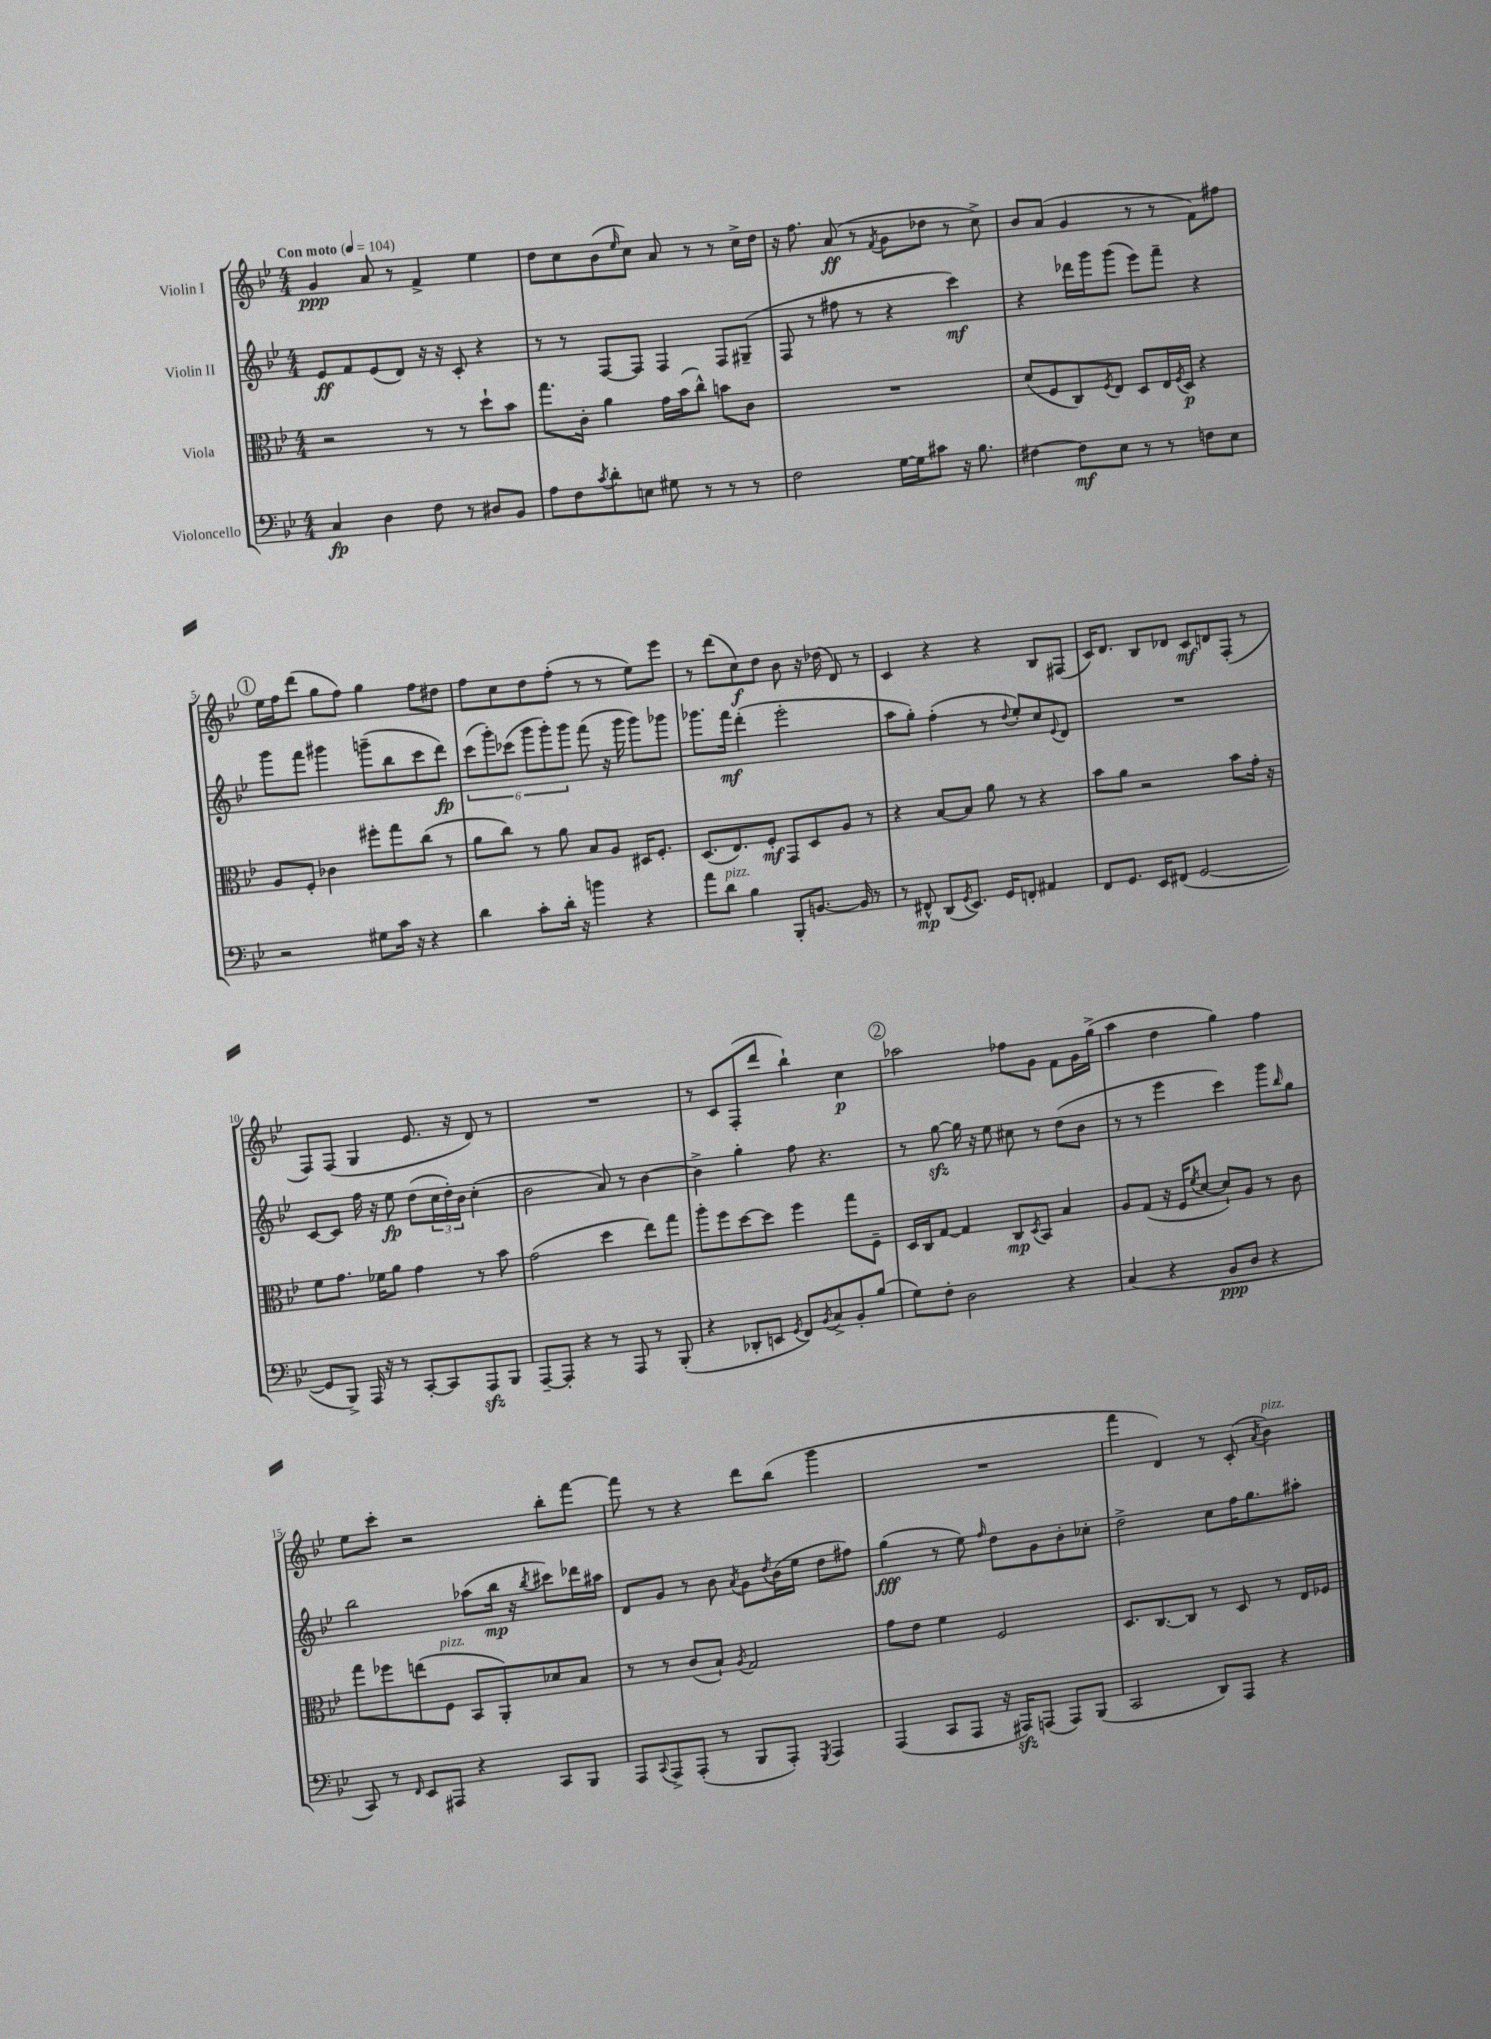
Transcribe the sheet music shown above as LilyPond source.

<<
\new StaffGroup <<
\new Staff = "s0" \with { instrumentName = "Violin I" } {
    \clef treble \key bes \major \numericTimeSignature \time 4/4 \tempo "Con moto" 4 = 104
    g'4\ppp a'8 r8 f'4-> ees''4 |
    d''8 c''8 bes'8( \grace { ees''16 } c''8) a'8 r8 r8 c''16-> d''16 |
    r16 f''8. a'8\ff( r8 \acciaccatura { f'8 } g'8 des''8 r8 c''8->) |
    bes'8 a'8( g'4 r8 r8 f'8) fis''8 |
    \mark \markup { \circle "1" } ees''16 f''16 d'''8( g''8 f''8) g''4 f''8 dis''8 |
    f''8 c''8 d''8 f''8-.( r8 r8 ees''8) ees'''8 |
    r8 d'''8( c''8\f) d''8 bes'8 r16 des''16( d'8) r8 |
    c'4 r4 r4 bes8 fis8( |
    c'16) d'8. bes8 des'8 c'8\mf d'8 f8-.( r8 |
    f8) f8( g4 ees'8. r16 d'8) r8 |
    R1 |
    r8 c'8 f8-.( d'''8 bes''4-!) c''4\p |
    \mark \markup { \circle "2" } aes''2 fes''8 g'8 f'8 g'16 g''16->( |
    a''4 d''4 g''4) f''4 |
    ees''8 c'''8-. r2 bes''8-. f'''8~ |
    f'''8 r8 r4 d'''8 bes''8( g'''4 |
    R1 |
    f'''4 d'4) r8 c'8-.( \acciaccatura { a'8 } bes'4^\markup { \italic "pizz." }) \bar "|." |
}
\new Staff = "s1" \with { instrumentName = "Violin II" } {
    \clef treble \key bes \major \numericTimeSignature \time 4/4
    ees'8\ff f'8 ees'8( d'8) r16 r16 c'8-. r4 |
    r8 r8 f8~ f8 f4 f8 gis8--( |
    f8 r8 fis''8 r8 r4 c'''4\mf) |
    r4 des'''16 g'''16 g'''8( ees'''8) f'''8-- r4 |
    \mark \markup { \circle "1" } g'''8 f'''8 gis'''4 g'''8--( bes''8 c'''8 d'''8\fp) |
    \tuplet 6/4 { c'''8( g'''8-.) ces'''8( g'''8 g'''8-.) g'''8 } f'''8( r16 g'''16 g'''8) ges'''8 |
    ges'''8. f'''16\mf d'''4-.( ees'''2-. |
    a''8 g''8-.) f''4-.( r8 \appoggiatura { d''8 } ees''8-.) c''8 \appoggiatura { ees'8 } d'8 |
    R1 |
    c'8~ c'8 f''16 r16 ees''8\fp d''8( \tuplet 3/2 { c''16 d''16-.) bes'16 } c''4-.( |
    bes'2 a'8) r8 bes'4~ |
    bes'4-> g''4-. f''8 r4. |
    \mark \markup { \circle "2" } r8 g''8~\sfz g''16 r16 ees''8 cis''8 r8 d''8( bes'8 |
    r8 r8 ees'''4 c'''4) g'''8 \grace { bes''16 } g''8 |
    bes''2 aes''8( bes''16\mp r16 \acciaccatura { bes''8 } cis'''8) des'''16 ais''16 |
    d'8 g'8 r8 bes'8 \acciaccatura { a'8 } g'8 \acciaccatura { d''8 } bes'16( ees''16 d''8 fis''8) |
    g''4\fff( r8 ees''8) \grace { f''16 } d''8 g'8 bes'8-. ces''8-. |
    d''2-> c''8 f''16 g''8. ais''8-. \bar "|." |
}
\new Staff = "s2" \with { instrumentName = "Viola" } {
    \clef alto \key bes \major \numericTimeSignature \time 4/4
    r2 r8 r8 d''8-! bes'8 |
    g''8. c'16-. a'4 g'16 bes'16( c''8-^) b'8 c'8 |
    R1 |
    d'8( f8 c8) \acciaccatura { f8 } ees8 d8 ees16 \acciaccatura { f8 } d16\p r4 |
    \mark \markup { \circle "1" } a8 f8-. ces'4 fis''8-. g''8 c''8( r8 |
    a'8 c''8) r8 a'8 bes8 a8 dis16 f8.-. |
    d8.( ees8.) f8-.\mf g,8 d8 a8 r8 |
    r4 bes8~ bes8 a'8 r8 r4 |
    bes'8 a'8 r2 bes'8 g'16-. r16 |
    f'8 g'8. fes'16 a'8 g'4 r8 bes'8 |
    g'2( d''4 ees''8) g''8 |
    a''8-. f''8 d''8~ d''8 f''4 g''8 f8-- |
    \mark \markup { \circle "2" } d16 c16 g8~ g4 c8\mp \acciaccatura { d8 } bes,8 bes4 |
    a8 g8( r16 f16 \acciaccatura { f'8 } d'8~ d'8-!) a8 r8 c'8 |
    g''8 fes''8 e''8( f8^\markup { \italic "pizz." } bes,8 a,8-.) des'8 bes8 |
    r8 r8 c'8( bes8-!) \acciaccatura { a8 } g2 |
    g'8 ees'8 f'4 f2 |
    d8. c8.~ c8 r8 d8 r8 ees16 fes16 \bar "|." |
}
\new Staff = "s3" \with { instrumentName = "Violoncello" } {
    \clef bass \key bes \major \numericTimeSignature \time 4/4
    c4\fp d4 f8 r8 dis8 bes,8 |
    a8 f8 \acciaccatura { c'8 } d'8-. e8 gis8 r8 r8 r8 |
    f2 g16~ g16 cis'8 r16 bes8. |
    fis4~ fis8\mf ees8 r8 r8 f8 ees8 |
    \mark \markup { \circle "1" } r2 gis8 c'16 r16 r4 |
    d'4 c'8-. d'16-. r16 b'4 r4 |
    a'8 d'8^\markup { \italic "pizz." } bes4 bes,,8-. b,8.~ b,16 r8 |
    r8 fis,8-^\mp d,8( \acciaccatura { g,8 } ees,8.) g,16 f,8-. ais,4 |
    f,8 g,8. ees,16 fis,8( g,2~ |
    g,8 bes,,8->) a,,16 r16 r8 c,8~-. c,8 a,,8\sfz bes,,8 |
    a,,8~-- a,,8-. r4 r8 a,,8 r8 bes,,8-.( |
    r4 des,8-. e,8 \acciaccatura { g,8 } f,8) \acciaccatura { bes,8 } c8-> bes,8-. bes8( |
    \mark \markup { \circle "2" } g8) f8-. d2 r4 |
    c4( r4 bes,8\ppp d8 r4 |
    c,8) r8 \grace { f,16 } ees,8 ais,,8 r4 c,8 bes,,8 |
    a,,8 \appoggiatura { c,8 } a,,8-> a,,8-.( r8 bes,,8 a,,8-.) \acciaccatura { g,,8 } a,,4 |
    a,,4( c,8 a,,8 r16 ais,,16\sfz) a,,8( a,,8) bes,,8( |
    c,2 d,8) a,,8 r4 \bar "|." |
}
>>
>>
